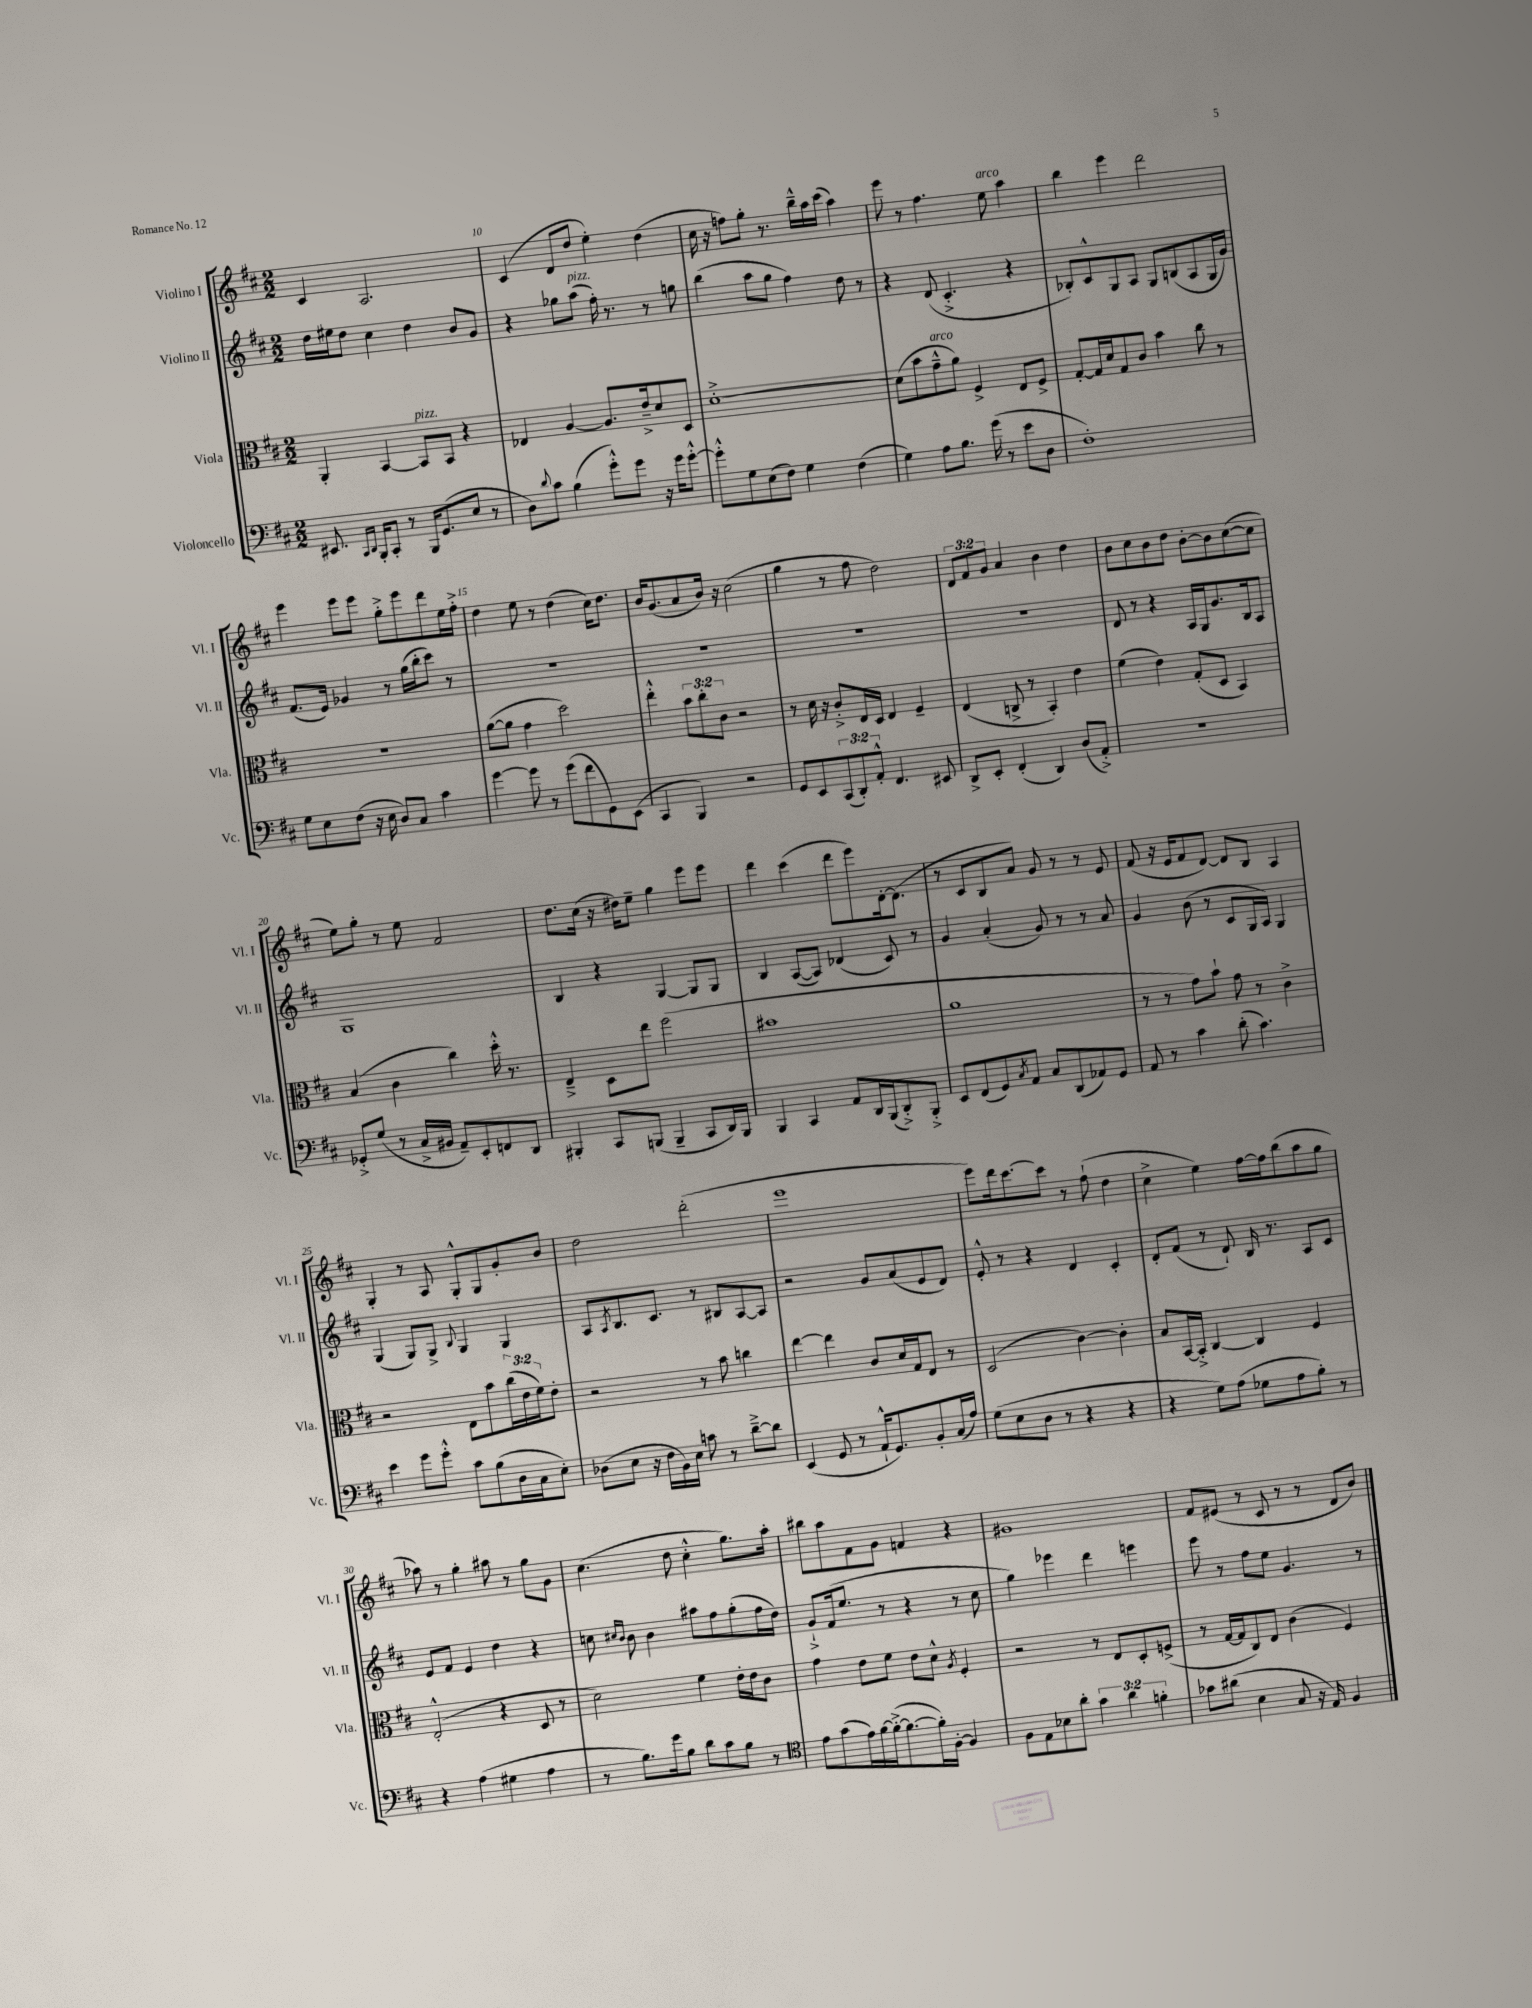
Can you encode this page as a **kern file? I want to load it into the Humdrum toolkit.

**kern	**kern	**kern	**kern
*part4	*part3	*part2	*part1
*staff4	*staff3	*staff2	*staff1
*I"Violoncello	*I"Viola	*I"Violino II	*I"Violino I
*I'Vc.	*I'Vla.	*I'Vl. II	*I'Vl. I
*clefF4	*clefC3	*clefG2	*clefG2
*k[f#c#]	*k[f#c#]	*k[f#c#]	*k[f#c#]
*M2/2	*M2/2	*M2/2	*M2/2
=9	=9	=9	=9
8.EE#X/	4AA'/	16dd\LL	4c#/
.	.	16ee#X\J	.
.	.	8dd\J	.
16qqCC#/LL	.	.	.
16qqDD/JJ	.	.	.
16BBB'/KL	.	.	.
8CC#'/J	[4BB/	4cc#\	2.A/
8r	.	.	.
!	!LO:TX:a:i:t=pizz.	!	!
16BBB/KL	8BB/L]	4dd\	.
(8.GG/	.	.	.
.	8BB/J	.	.
8E/J	4r	8b/L	.
8r	.	8g/J	.
=10	=10	=10	=10
8D\L)	4E-X/	4r	(4c#/
8qqd/	.	.	.
8c#\J	.	.	.
(4B\	[4A/	8gg-X\L	8d/L
!	!	!LO:TX:a:i:t=pizz.	!
.	.	(8aa\J	8dd/J
8g'^^\L)	8.A/L]	16ff#'\)	4ee'\)
.	.	8.r	.
8g\J	.	.	.
.	16e~^/k	.	.
16r	8d/	8r	(4dd\
16g\KL	.	.	.
[8g'^^\J	8D/J	8ggn\	.
=11	=11	=11	=11
8g'^^\L]	[1d'^	(4bb\	16cc#\
.	.	.	16r
8G\	.	.	8ffn\L)
(8E\	.	8aa\L	8gg'\J
8F#\J)	.	8gg\J	8.r
4G\	.	4ff#\)	.
.	.	.	16bb~^^\LL
.	.	.	16aa\
.	.	.	(16ccc#\JJ
(4F#\	.	8dd\	4aa\)
.	.	8r	.
=12	=12	=12	=12
4G\)	(8d\L]	4r	8eee\
.	8b\	.	8r
!	!LO:TX:a:i:t=arco	!	!
8A\L	8g~^^\	(8d/	4.ff#\
8.B\J	8a\J)	4.c#'^/	.
.	4F#^/	.	.
(16g\	.	.	.
!	!	!	!LO:TX:a:i:t=arco
8r	.	.	8ee\
8e\L	8E/L	4r	4aa\
8D\J	8F#^/J	.	.
=13	=13	=13	=13
1F#')	[8G'/L	8B-X'/L)	4bb\
.	16G/L]	8c#^^/	.
.	16d/J	.	.
.	8G/	8G/	4eee\
.	8c#/J	8A/J	.
.	4b\	8G/L	2ddd\
.	.	(8Bn/	.
.	8cc#\	8A/	.
.	8r	16G/L	.
.	.	16g/JJ)	.
!!LO:LB:g=z
=14	=14	=14	=14
8G\L	1r	(8.f#/L	4eee\
8E\	.	.	.
.	.	16e/Jk)	.
(8F#\J	.	4g-X/	8eee\L
16r	.	.	8eee\J
16E\	.	.	.
8D/L)	.	8r	8gg'^\L
8C#/J	.	(16gg\LL	8eee\
.	.	16bb'\J	.
4c#\	.	8ccc#\J)	8ddd\
.	.	8r	16ee\L
.	.	.	16ff#'^\JJ
=15	=15	=15	=15
[4g\	([8a\L	1r	4dd\
.	8a\J]	.	.
8g\]	4g\	.	8ee\
8r	.	.	8r
(8g\L	2dd\)	.	(4dd\
8f#\	.	.	.
8GG\)	.	.	16cc#\KL)
.	.	.	8.dd\J
(8EE\J	.	.	.
=16	=16	=16	=16
4CC#/	4ee'^^\	1r	16b/KL
.	.	.	(8.g/
4BBB/)	12b\L	.	8a/
.	12cc#'\	.	.
.	.	.	16b/Jk)
.	12c#\J	.	.
.	.	.	16r
2r	2r	.	(2cc#\
=17	=17	=17	=17
8GG/L	8r	1r	4gg\
8EE/	16d\	.	.
.	16r	.	.
(12CC#/	8c#'^/L	.	8r
12DD'/)	.	.	.
.	16E/L	.	8ff#\
12AA'^^/J	.	.	.
.	16D/JJ	.	.
4.FF#/	4E/	.	2dd\)
.	4F#~/	.	.
8EE#X/	.	.	.
=18	=18	=18	=18
8DD^/L	(4E/	1r	12d/L
.	.	.	12f#/
8EE'/J	.	.	.
.	.	.	12g/J
(4FF#'/	8Cn^/	.	4a/
.	8r	.	.
4DD/)	4BB'/)	.	4b\
(8D/L	4e\	.	4dd\
8AA'^/J)	.	.	.
=19	=19	=19	=19
1r	(4f#\	8d/	8b\L
.	.	8r	8cc#\
.	4e\)	4r	8b\
.	.	.	8dd\J
.	(8G'/L	16A/LL	[8b'\L
.	.	16G/J	.
.	8D/J	8.g/	8b\]
.	4BB/)	.	([8cc#\
.	.	16B/k	.
.	.	8A/J	8cc#\J]
!!LO:LB:g=z
=20	=20	=20	=20
8GG-X'^/L	(4B/	1G	8ee\L)
(8G/J	.	.	8gg'\J
8r	4c#\	.	8r
16C#^/LL	.	.	8ee\
16BB#X/JJ	.	.	.
8AA~/L)	4cc#\)	.	2f#/
8EE'/	.	.	.
8FFn/	16dd'^^\	.	.
.	8.r	.	.
8DD/J	.	.	.
=21	=21	=21	=21
4BBB#X'/	4E~^/	4B/	8.dd\L
.	.	.	(16cc#\Jk
8CC#/L	8D\L	4r	16r
.	.	.	16dd#X\KL)
(8BBBn/J	8ee\J	.	8ee~\J
4BBB~/	(2ff#\	[4G/	4gg\
8CC#/L	.	8G/L]	8eee\L
16DD/L)	.	8G/J	8eee\J
16BBB/JJ	.	.	.
=22	=22	=22	=22
4BBB/	1b#X	4B/	4ddd\
4CC#/	.	([8A/L	(4ccc#\
.	.	8A/J])	.
8AA/L	.	(4d-X/	8ddd\L
16DD/L	.	.	8eee\)
(16BBB/J	.	.	.
8DD'^/)	.	8c#/)	[16d'\k
.	.	.	(8.d\J]
8BBB'^/J	.	8r	.
=23	=23	=23	=23
8EE/L	1a	4g/	8r
(8FF#/	.	.	8c#/L
8GG/)	.	(4a'/	8B/
8qC#/	.	.	.
8AA/J	.	.	8a/J)
8C#/L	.	8g/)	8g/
(8DD/	.	8r	8r
8AA-X/)	.	8r	8r
8GG/J	.	8a/	8e/
=24	=24	=24	=24
8AA/	8r	4g/	(8f#/
8r	8r	.	16r
.	.	.	16e/KL
4c#\	8g\L)	(8b\	8f#/
.	8b`\J	8r	[8d/J)
(8d'\	8g\	8c#/L	8d/L]
4.c#\)	8r	16G/L	8B/J
.	.	16A/JJ)	.
.	4c#^\	4G/	4A/
!!LO:LB:g=z
=25	=25	=25	=25
4e\	2r	(4G/	4G'/
8g\L	.	8G/L)	8r
8g'^^\J	.	8G^/J	8A/
.	.	8qqB/	.
8c#\L	8E\L	4G/	8G'^^/L
(8B\	8b\	.	8G/
16D\L	(24cc#\L	4G/	8g'/
.	24e\	.	.
16C#\J	.	.	.
.	24f#\J)	.	.
8E'\J)	8e'\J	.	8b/J
=26	=26	=26	=26
(8D-X\L	2r	8A/L	2dd\
.	.	8qA/	.
8E\J	.	8.B/	.
16r	.	.	.
16F#\LL	.	8.c#/J	.
16BB\)	.	.	.
16E\JJ	.	.	.
8cn\	8r	8r	(2ddd'\
8r	8b\	8B#X/L	.
[8d~^\L	4ccn\	[8A/	.
8d\J]	.	8A/J]	.
=27	=27	=27	=27
(4EE/	[4ee\	2r	1eee
8GG/	4ee\]	.	.
8r	.	.	.
16AA`^^/KL	8c#/L	8g/L	.
8.GG/)	.	.	.
.	16d/L	(8a/	.
.	16G/J	.	.
8BB'/	8E/J	8e/	.
(16C#/L	8r	8d/J)	.
16A/JJ)	.	.	.
=28	=28	=28	=28
(8G\L	(2D/	8e'^^/	8eee\L)
8E\	.	8r	16ddd\k
.	.	.	[8.ccc#\
8D\J	.	4r	.
8r	.	.	8ccc#\J]
4r	[4c#\)	4d/	8r
.	.	.	(8ff#`\
4r	4c#'\]	4c#'/	4dd\
=29	=29	=29	=29
4r	8B/L	8d'/L	4cc#^\
.	[16BB/L	(8f#/J	.
.	16BB'^/JJ]	.	.
8G\L)	[4C#/	8r	4ee\)
(8A\J	.	8d`/)	.
8G-X\L	4C#/]	16B/	[16ff#\LL
.	.	8.r	16ff#\J]
8A\	.	.	(8bb\
8B'\J)	4F#/	8A/L	8aa\
8r	.	8c#/J	8gg\J
!!LO:LB:g=z
=30	=30	=30	=30
4r	(2E'^^/	8e/L	8aa-X\)
.	.	8f#/J	8r
(4A\	.	4e/	4gg'\
4G#X\	4r	4dd\	8aa#X\
.	.	.	8r
4A\	8D/	4r	8gg\L
.	8r	.	8g\J
=31	=31	=31	=31
8r	2d\)	8ccn\	(4.cc#\
.	.	16qqcc#X/LL	.
.	.	16qqb/JJ	.
8.B\L)	.	8b\	.
.	.	4b\	.
16g\k	.	.	.
8B\J	.	.	8dd\
8d\L	4f#\	8aa#X\L	4cc#'^^\
8c#\	.	8ff#\	.
8B\J	16e'\LL	(8gg'\	8.gg\L)
.	16e\J	.	.
8r	8c#\J	16ff#\L	.
.	.	16dd\JJ)	16aa'\Jk
=32	=32	=32	=32
*clefC4	*	*	*
8e\L	4g\	8g`^/L	8bb#X\L
(8g\	.	(16f#/k	8aa\
.	.	8.ee/J	.
16e\L)	8e\L	.	8f#\
[16f#\	.	.	.
(16f#'^\J_	8f#\J	8r	8g\J
8.f#\_	.	.	.
.	8e\L	4r	4fn/
16f#'\L])	8d^^\J	.	.
[16F#'\JJ	.	.	.
.	8qA/	.	.
4F#/]	4F#'/	8r	4r
.	.	8cc#\	.
=33	=33	=33	=33
8F#\L	2r	4gg\)	1g#X
8E\	.	.	.
8B-X\	.	4eee-X\	.
8a'\J	.	.	.
6g\	8r	4ddd\	.
.	8E/L	.	.
6a\	.	.	.
.	8D'/	4eeen\	.
6fn'\	.	.	.
.	(8Fn^/J	.	.
=34	=34	=34	=34
8g-X\L	8r	8eee\	8f#/L
(8a#X\J	[16G/LL	8r	(8e#X/J
.	16G/J]	.	.
4B\	8C#/)	8ff#\L	8r
.	8E/J	8ee\J	8c#/
8G/	(4c#\	4.g/	8r
16r	.	.	8r
16E/)	.	.	.
4F#/	4F#/)	.	8d/L
.	.	8r	8b/J)
==	==	==	==
*-	*-	*-	*-
